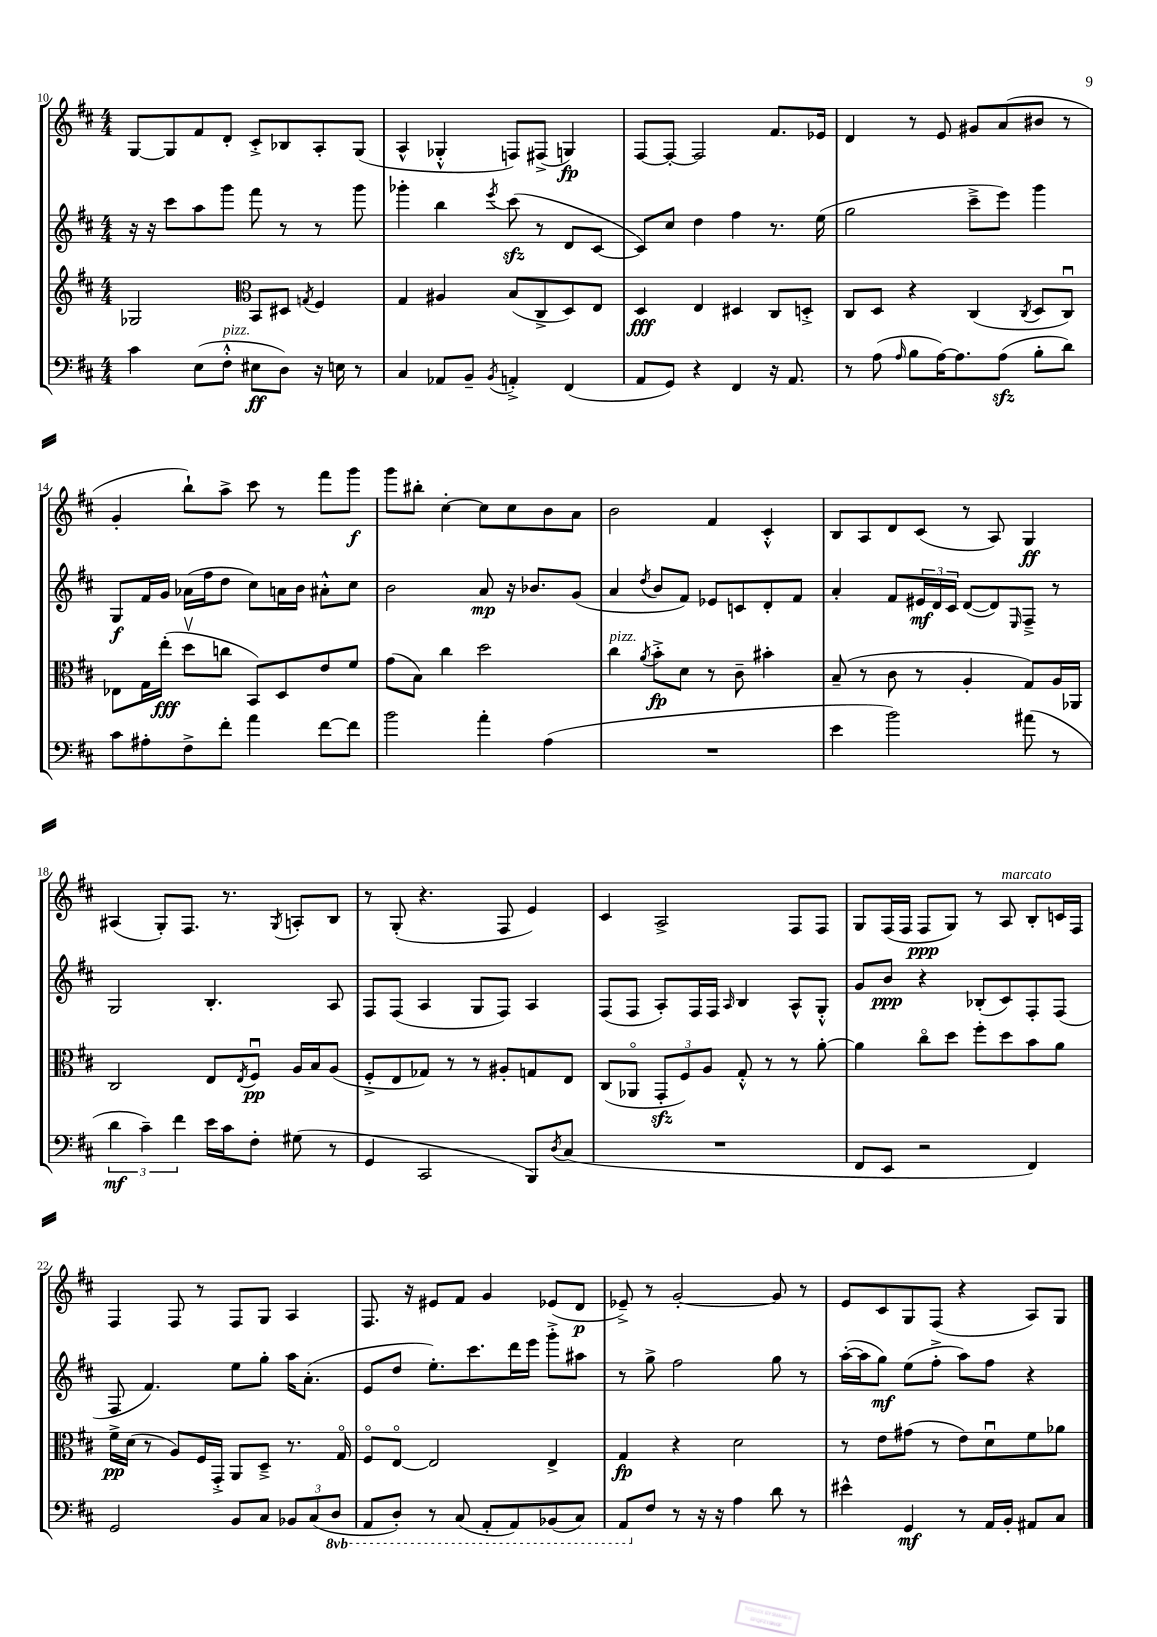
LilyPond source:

<<
\new StaffGroup <<
\new Staff = "s0" {
    \clef treble \key d \major \numericTimeSignature \time 4/4
    g8~ g8 fis'8 d'8-. cis'8-.-> bes8 a8-. g8( |
    a4-^ ges4-.-^ f8) fis8->( g4\fp) |
    fis8~ fis8~-. fis2 fis'8. ees'16 |
    d'4 r8 e'8 gis'8 a'8( bis'8 r8 |
    g'4-. b''8-!) a''8-> cis'''8 r8 fis'''8 g'''8\f |
    g'''8 bis''8-. cis''4~-. cis''8 cis''8 b'8 a'8 |
    b'2 fis'4 cis'4-.-^ |
    b8 a8 d'8 cis'8( r8 a8) g4\ff |
    ais4( g8-.) fis8. r8. \acciaccatura { g8 } a8-. b8 |
    r8 g8-.( r4. fis8 e'4) |
    cis'4 a2-> fis8 fis8 |
    g8 fis16( fis16 fis8\ppp g8) r8 a8^\markup { \italic "marcato" } b8-. c'16 fis16 |
    fis4 fis8 r8 fis8 g8 a4 |
    fis8. r16 eis'8 fis'8 g'4 ees'8( d'8\p |
    ees'8--->) r8 g'2~-. g'8 r8 |
    e'8 cis'8 g8 fis8( r4 a8) g8 \bar "|." |
}
\new Staff = "s1" {
    \clef treble \key d \major \numericTimeSignature \time 4/4
    r16 r16 cis'''8 a''8 g'''8 fis'''8 r8 r8 g'''8 |
    ges'''4-. b''4 \acciaccatura { e'''8 } cis'''8\sfz( r8 d'8 cis'8~ |
    cis'8) cis''8 d''4 fis''4 r8. e''16( |
    g''2 cis'''8---> e'''8) g'''4 |
    g8\f fis'16 g'16 aes'16( fis''16 d''8 cis''8) a'16 b'16 ais'8-.-^ cis''8 |
    b'2 a'8\mp r16 bes'8. g'8( |
    a'4 \acciaccatura { d''8 } b'8 fis'8) ees'8 c'8 d'8-. fis'8 |
    a'4-. fis'8 \tuplet 3/2 { eis'16\mf d'16 cis'16 } d'8~( d'8) \grace { e16 } fis8---> r8 |
    g2 b4.-. a8 |
    fis8 fis8( a4 g8 fis8) a4 |
    fis8( fis8 a8-.) fis16 fis16 \grace { a16 } b4 a8-^ g8-.-^ |
    g'8 b'8\ppp r4 bes8-.( cis'8) fis8-. fis8( |
    fis8 fis'4.) e''8 g''8-. a''16 a'8.-.( |
    e'8 d''8 e''8.-.) cis'''8. d'''16 e'''16 g'''8-.-> ais''8 |
    r8 g''8-> fis''2 g''8 r8 |
    a''16~-.( a''16 g''8\mf) e''8( fis''8-.-> a''8) fis''8 r4 \bar "|." |
}
\new Staff = "s2" {
    \clef treble \key d \major \numericTimeSignature \time 4/4
    ges2 \clef alto b,8 dis8 \acciaccatura { g8 } fis4 |
    g4 ais4 b8( cis8-> d8) e8 |
    d4\fff e4 dis4 cis8 d8-.-> |
    cis8 d8 r4 cis4( \acciaccatura { cis8 } d8 cis8\downbow) |
    ees8 g16 e''16-.\fff( d''8\upbow c''8 b,8) d8 e'8 fis'8 |
    g'8( b8) cis''4 d''2 |
    cis''4^\markup { \italic "pizz." } \acciaccatura { a'8 } b'8-.->\fp d'8 r8 cis'8-- bis'4-. |
    b8--( r8 cis'8 r8 a4-. g8) a16 aes,16 |
    cis2 e8 \acciaccatura { e8 } fis8\downbow\pp a16 b16 a8( |
    fis8-.-> e8 ges8) r8 r8 ais8-. g8 e8 |
    cis8( aes,8\flageolet \tuplet 3/2 { g,8-.\sfz fis8) a8 } g8-.-^ r8 r8 a'8~-. |
    a'4 cis''8\flageolet d''8 fis''8-. d''8 b'8 a'8 |
    fis'16->\pp d'16( r8 a8) fis16 g,16-.-> a,8 d8---> r8. g16\flageolet |
    fis8\flageolet e8~\flageolet e2 e4-> |
    g4\fp r4 d'2 |
    r8 e'8 gis'8( r8 e'8) d'8\downbow fis'8 aes'8 \bar "|." |
}
\new Staff = "s3" {
    \clef bass \key d \major \numericTimeSignature \time 4/4 \set Staff.ottavationMarkups = #ottavation-simple-ordinals
    cis'4 e8( fis8-.-^^\markup { \italic "pizz." } eis8\ff d8) r16 e16 r8 |
    cis4 aes,8 b,8-- \acciaccatura { b,8 } a,4-.-> fis,4( |
    a,8 g,8) r4 fis,4 r16 a,8. |
    r8 a8( \grace { a16 } b8 a16~) a8. a8\sfz( b8-. d'8) |
    cis'8 ais8-. fis8-> fis'8-. a'4 fis'8~ fis'8 |
    b'2 a'4-. a4( |
    R1 |
    e'4 b'2) ais'8( r8 |
    \tuplet 3/2 { d'4\mf cis'4--) fis'4 } e'16 cis'16 fis8-. gis8( r8 |
    g,4 cis,2 b,,8) \acciaccatura { d8 } cis8( |
    R1 |
    fis,8 e,8 r2 fis,4) |
    g,2 b,8 cis8 \tuplet 3/2 { bes,8 cis8( \ottava #-1 d,8 } |
    a,,8 d,8-.) r8 cis,8( a,,8-. a,,8) bes,,8( cis,8) |
    a,,8 \ottava #0 fis8 r8 r16 r16 a4 d'8 r8 |
    eis'4-^ g,4\mf r8 a,16 b,16-. ais,8 cis8 \bar "|." |
}
>>
>>
\layout { \context { \Score currentBarNumber = #10 } }
